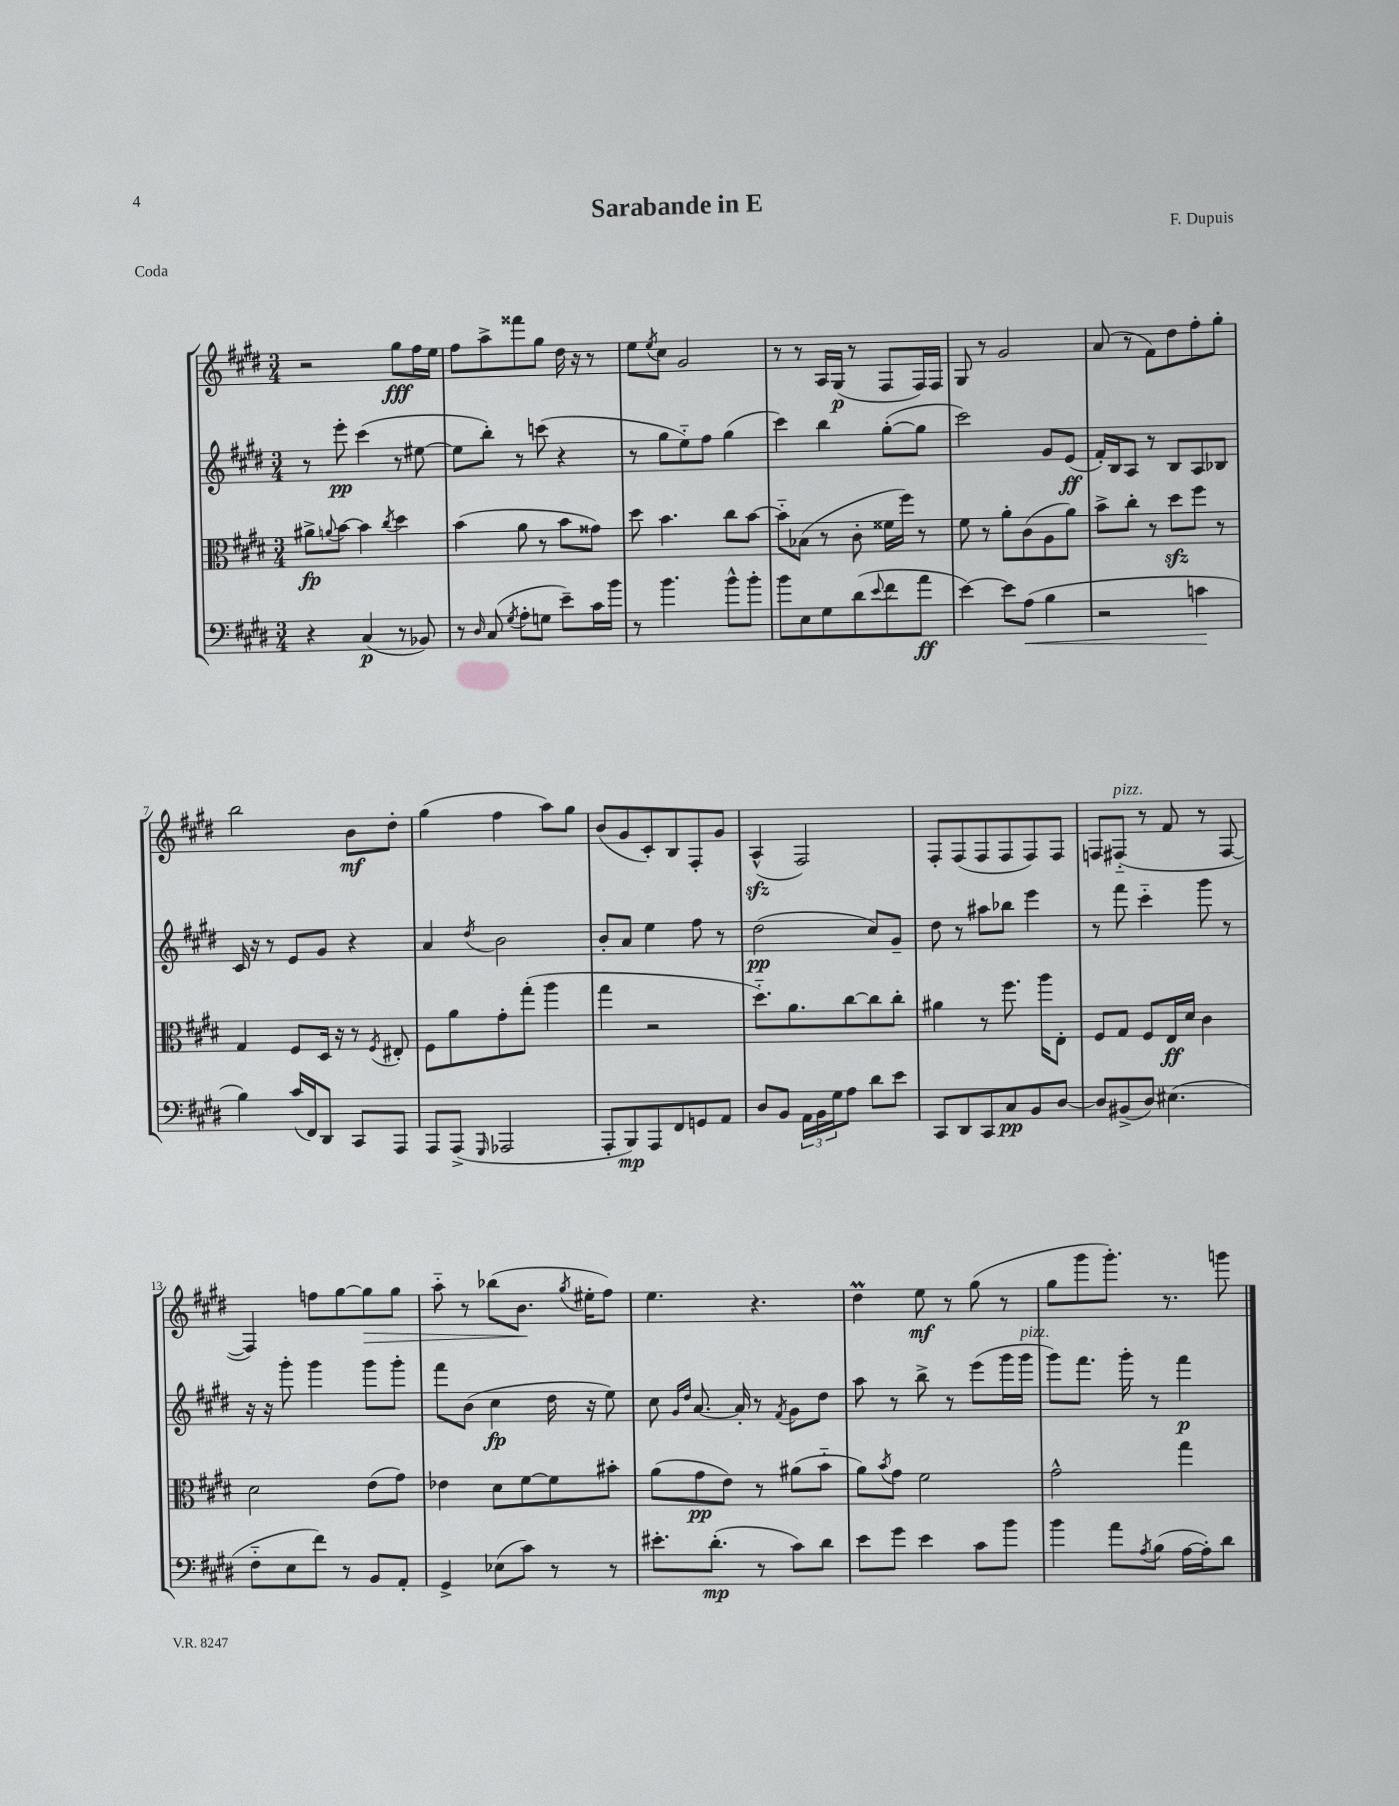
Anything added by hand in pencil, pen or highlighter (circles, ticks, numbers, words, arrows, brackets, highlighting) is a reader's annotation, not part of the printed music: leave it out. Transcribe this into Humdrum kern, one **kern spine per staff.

**kern	**kern	**kern	**kern
*staff4	*staff3	*staff2	*staff1
*clefF4	*clefC3	*clefG2	*clefG2
*k[f#c#g#d#]	*k[f#c#g#d#]	*k[f#c#g#d#]	*k[f#c#g#d#]
*M3/4	*M3/4	*M3/4	*M3/4
4r	8a#^	8r	2r
.	8qqa	.	.
.	[8b	8eee'	.
(4C#	4b]	(4ccc#	.
.	8qcc#	.	.
8r	4dd#	8r	8gg#
8BB-)	.	[8ee#	16ff#
.	.	.	16ee
=	=	=	=
8r	(4b	8ee#]	8ff#
16qqD#	.	.	.
(8C#	.	8bb')	8aa^
8qG#	.	.	.
8A'	8a	8r	8fff##
8G	8r	(8ccc	8gg#
8e~)	8b	4r	16dd#
.	.	.	16r
16c#	8g##)	.	8r
16b	.	.	.
=	=	=	=
8r	8dd#	8r	8ee
.	.	.	8qee
4.b	4.b	8gg#	8cc#
.	.	8ee'~)	2g#
.	.	8ff#	.
8b^^	8cc#	(4gg#	.
8b'	[8b	.	.
=	=	=	=
8b	8b'~]	4ccc#)	8r
8E	(8B-	.	8r
8G#	8r	4bb	16A
.	.	.	(16G#
(8d#	8c#'	.	8r
8qqe	.	.	.
8f#	16f##	([8gg#'	8F#
.	16ff#)	.	.
8a	8r	8gg#]	16F#)
.	.	.	16F#
=	=	=	=
[4e)	8f#	2ccc#)	8G#
.	8r	.	8r
8e]	8a'	.	2g#
(8A	(8c#	.	.
4B	8A	8g#	.
.	8a)	(8e	.
=	=	=	=
2r	8b^	16f#')	(8a
.	.	16B	.
.	8cc#'	8A	8r
.	8r	8r	8f#)
.	8dd#	8B	8dd#
4c	8ff#	8A	8ff#'
.	8r	8B-	8gg#'
=	=	=	=
4B)	4G#	16c#	2bb
.	.	16r	.
.	.	8r	.
(16c#	8F#	8e	.
16FF#)	.	.	.
8DD#	16D#	8g#	.
.	16r	.	.
8CC#	8r	4r	8b
.	8qF#	.	.
8AAA	8E#'	.	8dd#'
=	=	=	=
8AAA	8F#	4a	(4gg#
(8AAA^	8a	.	.
16qqGGG#	.	8qdd#	.
2AAA-	8g#'	2b	4ff#
.	(8gg#'	.	.
.	4aa	.	8aa)
.	.	.	8gg#
=	=	=	=
8AAA'	4gg#	8b'	(8b
8BBB)	.	8a	8g#
8AAA	2r	4ee	8c#')
8FF#	.	.	8B
8GG	.	8ff#	8F#'
8AA	.	8r	8g#
=	=	=	=
8D#	8.dd#'~)	(2dd#	(4A^^
8BB	.	.	.
.	8.a	.	.
24AA	.	.	2F#)
24BB	.	.	.
24G#	.	.	.
8A	[8cc#	.	.
8d#	8cc#]	8cc#)	.
8e	8cc#'	8g#~	.
=	=	=	=
8CC#	4a#	8dd#	8F#'
8DD#	.	8r	(8F#
8CC#	8r	8aa#	8F#
8C#	8.ff#	8bb-	8F#
8BB	.	4eee	8F#)
.	16aa	.	.
[8D#	8E'	.	8F#
=	=	=	=
8D#]	8F#	8r	8F
(8BB#^	8G#	8fff#	(8F#'~
8D#)	8F#	4ccc#'~	8r
(4.E#	16E	.	8f#
.	16d#	.	.
.	4c#	8ggg#	8r
.	.	8r	[8F#
=	=	=	=
8F#'~	2d#	16r	4F#])
.	.	16r	.
8E	.	8ggg#'	.
8f#)	.	4ggg#	8ff
8r	.	.	[8gg#
8BB	(8e	8ggg#	8gg#]
8AA'	8g#)	8ggg#'	8gg#
=	=	=	=
4GG#^	4e-	8fff#	8aa'~
.	.	(8b	8r
(8E-	8d#	4cc#	(8bb-
8c#)	[8f#	.	8.b
8r	8f#]	16dd#	.
.	.	.	8qgg#
.	.	16r	16ee#'
8r	8b#'	8ee)	8ff#)
=	=	=	=
8.e#'	(8a	8cc#	4.ee
.	.	16qqg#	.
.	.	16qqdd#	.
.	8g#	[8.a	.
(8.d#'	.	.	.
.	8e)	.	.
.	.	16a']	.
8r	8r	8r	4.r
.	.	8qf#	.
8c#)	(8a#	8g#	.
8d#	8b'~	8dd#	.
=	=	=	=
8e	8a)	8aa	4dd#
.	8qb	.	.
8g#	8g#	8r	.
4e	2f#	8bb^	8ee
.	.	8r	8r
8c#	.	(8eee	(8gg#
8b	.	16ggg#	8r
.	.	16ggg#	.
=	=	=	=
4b	2g#^^	8ggg#)	8gg#
.	.	8.fff#	8ggg#
8a	.	.	8.ggg#')
.	.	16ggg#'	.
8qA	.	.	.
(8B	.	8r	.
.	.	.	8.r
[16A	4gg#	4fff#	.
16A'])	.	.	.
8d#	.	.	8ggg
==	==	==	==
*-	*-	*-	*-
